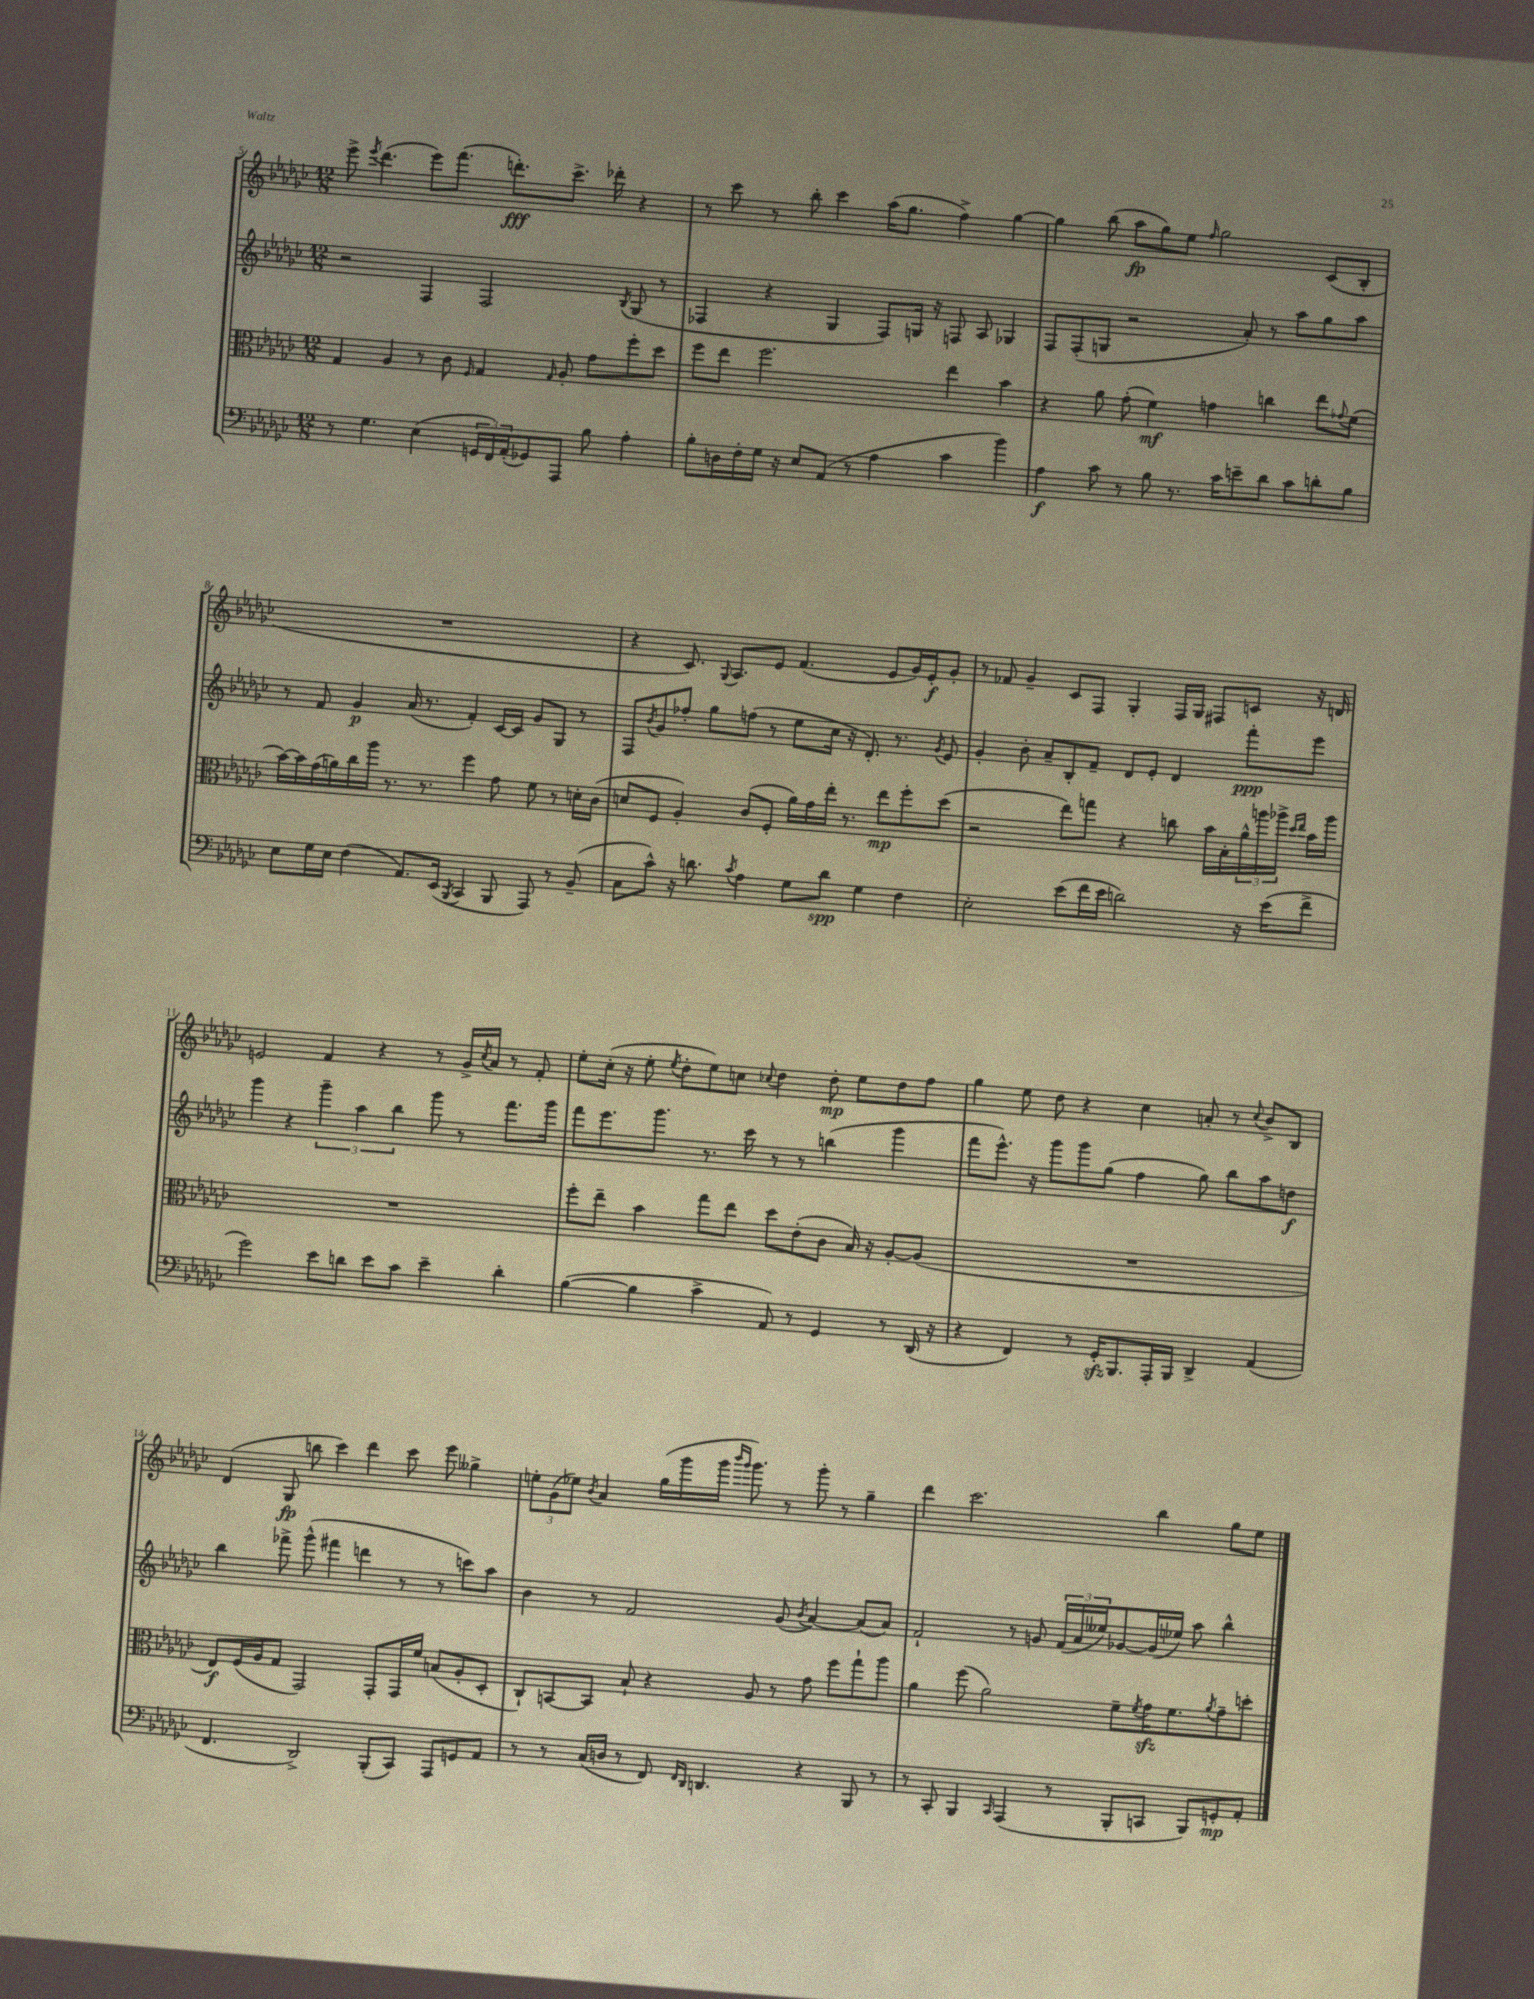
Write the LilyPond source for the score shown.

<<
\new StaffGroup <<
\new Staff = "s0" {
    \clef treble \key ges \major \numericTimeSignature \time 12/8
    ees'''8-> \acciaccatura { ees'''8 } des'''4.( ees'''8) f'''8.( d'''8.-.\fff) ces'''8.-> des'''16-. r4 |
    r8 ces'''8 r8 bes''8-. ces'''4 aes''16( ges''8. f''4->) ges''4~ |
    ges''4 bes''8( aes''8\fp ges''8) ees''8 \grace { f''16 } ges''2 ces'8( bes8-. |
    R1. |
    r4 ces'8.) \appoggiatura { ges8 } aes8. ees'8 f'4.( ees'8 ges'16) ees'16-.\f ges'8-. |
    r8 fes'8 ges'4-- ces'8 f8 ges4-. f16 ges16 fis8 c'8 r16 d'16 |
    e'2 f'4 r4 r8 ges'16-> \acciaccatura { ces''8 } aes'16 r8 f'8-. |
    ees''8-. ces''16-.( r16 ees''8-. \acciaccatura { ees''8 } des''8-. ees''8) c''8 \appoggiatura { ces''8 } des''4 des''8-.\mp ees''8 des''8 f''8 |
    ges''4 ees''8 des''8 r4 ces''4 a'8-. r8 \appoggiatura { ces''8 } bes'8-> bes8 |
    des'4( ges8\fp b''8 ces'''4) des'''4 ces'''8 ees'''8 geses''4-> |
    \tuplet 3/2 { e''8-. ges'8( ees''8) } \acciaccatura { bes'8 } aes'4 ges''16( ges'''16 ges'''16 \grace { bes'''16 ges'''16 } ges'''8.) r8 ges'''8-. r8 ges''4-- |
    des'''4 ces'''2. bes''4 ges''8 ees''8 \bar "|." |
}
\new Staff = "s1" {
    \clef treble \key ges \major \numericTimeSignature \time 12/8
    r2 f4 f2 \acciaccatura { bes8 } ges8( r8 |
    fes4 r4 ges4 fes8) g16 r16 f8 aes8 ges4 |
    f8 f8-.( g8 r2 aes'8-.) r8 aes''8 ges''8 aes''8 |
    r8 f'8 ges'4\p aes'16( r8. f'4-.) ces'16~ ces'16 ges'8 ges8 r8 |
    f8 \acciaccatura { bes'8 } ges'8 fes''8-. ges''8 f''8( r8 ees''8 ces''16 r16 des'8.-.) r8. \acciaccatura { ges'8 } ees'8 |
    ges'4-. bes'8-. aes'8-- bes8-. f'8-- des'8 ees'8-. des'4 f'''8-.\ppp ees'''8 |
    ges'''4 r4 \tuplet 3/2 { ges'''4-- aes''4 bes''4 } ges'''8 r8 f'''8. ges'''16 |
    f'''8 ees'''8. ges'''8. r8. ces'''16 r8 r8 b''4( ges'''4 |
    f'''8 ees'''8.-^) r16 ges'''8 ges'''8 ges''8( f''4 ges''8) bes''8 aes''8 d''8\f |
    bes''4 fes'''8-> ges'''8-^( fis'''4 d'''4 r8 r8 c'''8) aes''8 |
    bes'4 r8 f'2 ges'8( \acciaccatura { bes'8 } aes'4~) aes'8( aes'8) |
    f'2-! r8 g'8 \tuplet 3/2 { f'16( aes'16 eeses''16) } ges'8~ ges'16( ees''16) aes''8 bes''4-^ \bar "|." |
}
\new Staff = "s2" {
    \clef alto \key ges \major \numericTimeSignature \time 12/8
    ges4 aes4 r8 ces'8 \grace { f16 } ges4 \grace { ges16 } aes8-. ges'8 f''8-. des''8 |
    f''8 ees''8 f''2. ees''4 bes'4 |
    r4 aes'8 ges'8-.( f'4\mf) g'4 c''4 ees''8 \appoggiatura { ges'8 } f'8( |
    bes'16~) bes'16 ges'16( a'16) ces''16 aes''16 r8. r8. f''4 ges'8 f'8 r8 d'16-. ces'16( |
    d'8 f8 aes4-.) ces'8( f8-. aes'16) ges'16 ees''16-. r8. ees''8\mp f''8-. des''8( |
    r2 ees''8) g''8 r4 c''8 bes'16 bes16-. \tuplet 3/2 { aes'16-^ a''16 aes''16-> } \grace { des''16 ees''16 } bes'16 aes''16 |
    R1. |
    f''8-. ees''8-- bes'4 ges''8 ees''8 des''8 ees'8-.( ces'8 bes16) r16 aes8~-. aes8( |
    R1. |
    ees8\f) f16( aes16 ges8 ges,2) ges,8-. ges,16 f'16 b8( aes8-. des8-. |
    ces8-!) b,8~ b,8 bes8-! r4 aes8 r8 ges'8 f''8 ges''8-! aes''8 |
    aes'4 f''8( aes'2) f'8-- \acciaccatura { f'8 } ges'16\sfz f'8. \acciaccatura { aes'8 } ges'8-- d''8-. \bar "|." |
}
\new Staff = "s3" {
    \clef bass \key ges \major \numericTimeSignature \time 12/8
    r8 ges4. ees4( \tuplet 3/2 { g,16 f,16) aes,16-.( } ges,8) aes,,8 bes8 aes4-. |
    bes8-. d16 f16-. ges16 r16 ees8 aes,8( r8 aes4 ces'4 bes'4) |
    aes4\f ces'8 r8 bes8 r8. ces'16 e'8-- des'8 ces'8 d'8-. bes8 |
    ees8 ges16 ees16 f4( aes,8.) ees,16( \acciaccatura { bes,,8 } ces,4 bes,,8 aes,,8) r8 bes,8--( |
    ces8 ces'8-^) r16 d'8. \acciaccatura { ces'8 } aes4 ges8 d'8\spp ges4 f4 |
    ees2-. ees'8( f'16 ees'16 d'2) r16 ees'16( f'8-> |
    ges'2) ees'8 d'8 ees'8 ces'8 ees'4-- d'4-. |
    bes4~( bes4 ces'4-> aes,8) r8 ges,4 r8 des,16( r16 |
    r4 f,4) r8 ges,16-.\sfz bes,,8. aes,,16-. bes,,16 des,4-> aes,4( |
    f,4. des,2->) bes,,8-.( ces,8) aes,,8 g,8 aes,8 |
    r8 r8 ces16( d16 r8 f,8) \grace { f,16 des,16 } d,4. r4 bes,,8 r8 |
    r8 ces,8-. bes,,4 \grace { ces,16 } aes,,4( r8 bes,,8-. c,8 bes,,8) g,8-.\mp aes,8-. \bar "|." |
}
>>
>>
\layout { \context { \Score currentBarNumber = #5 } }
